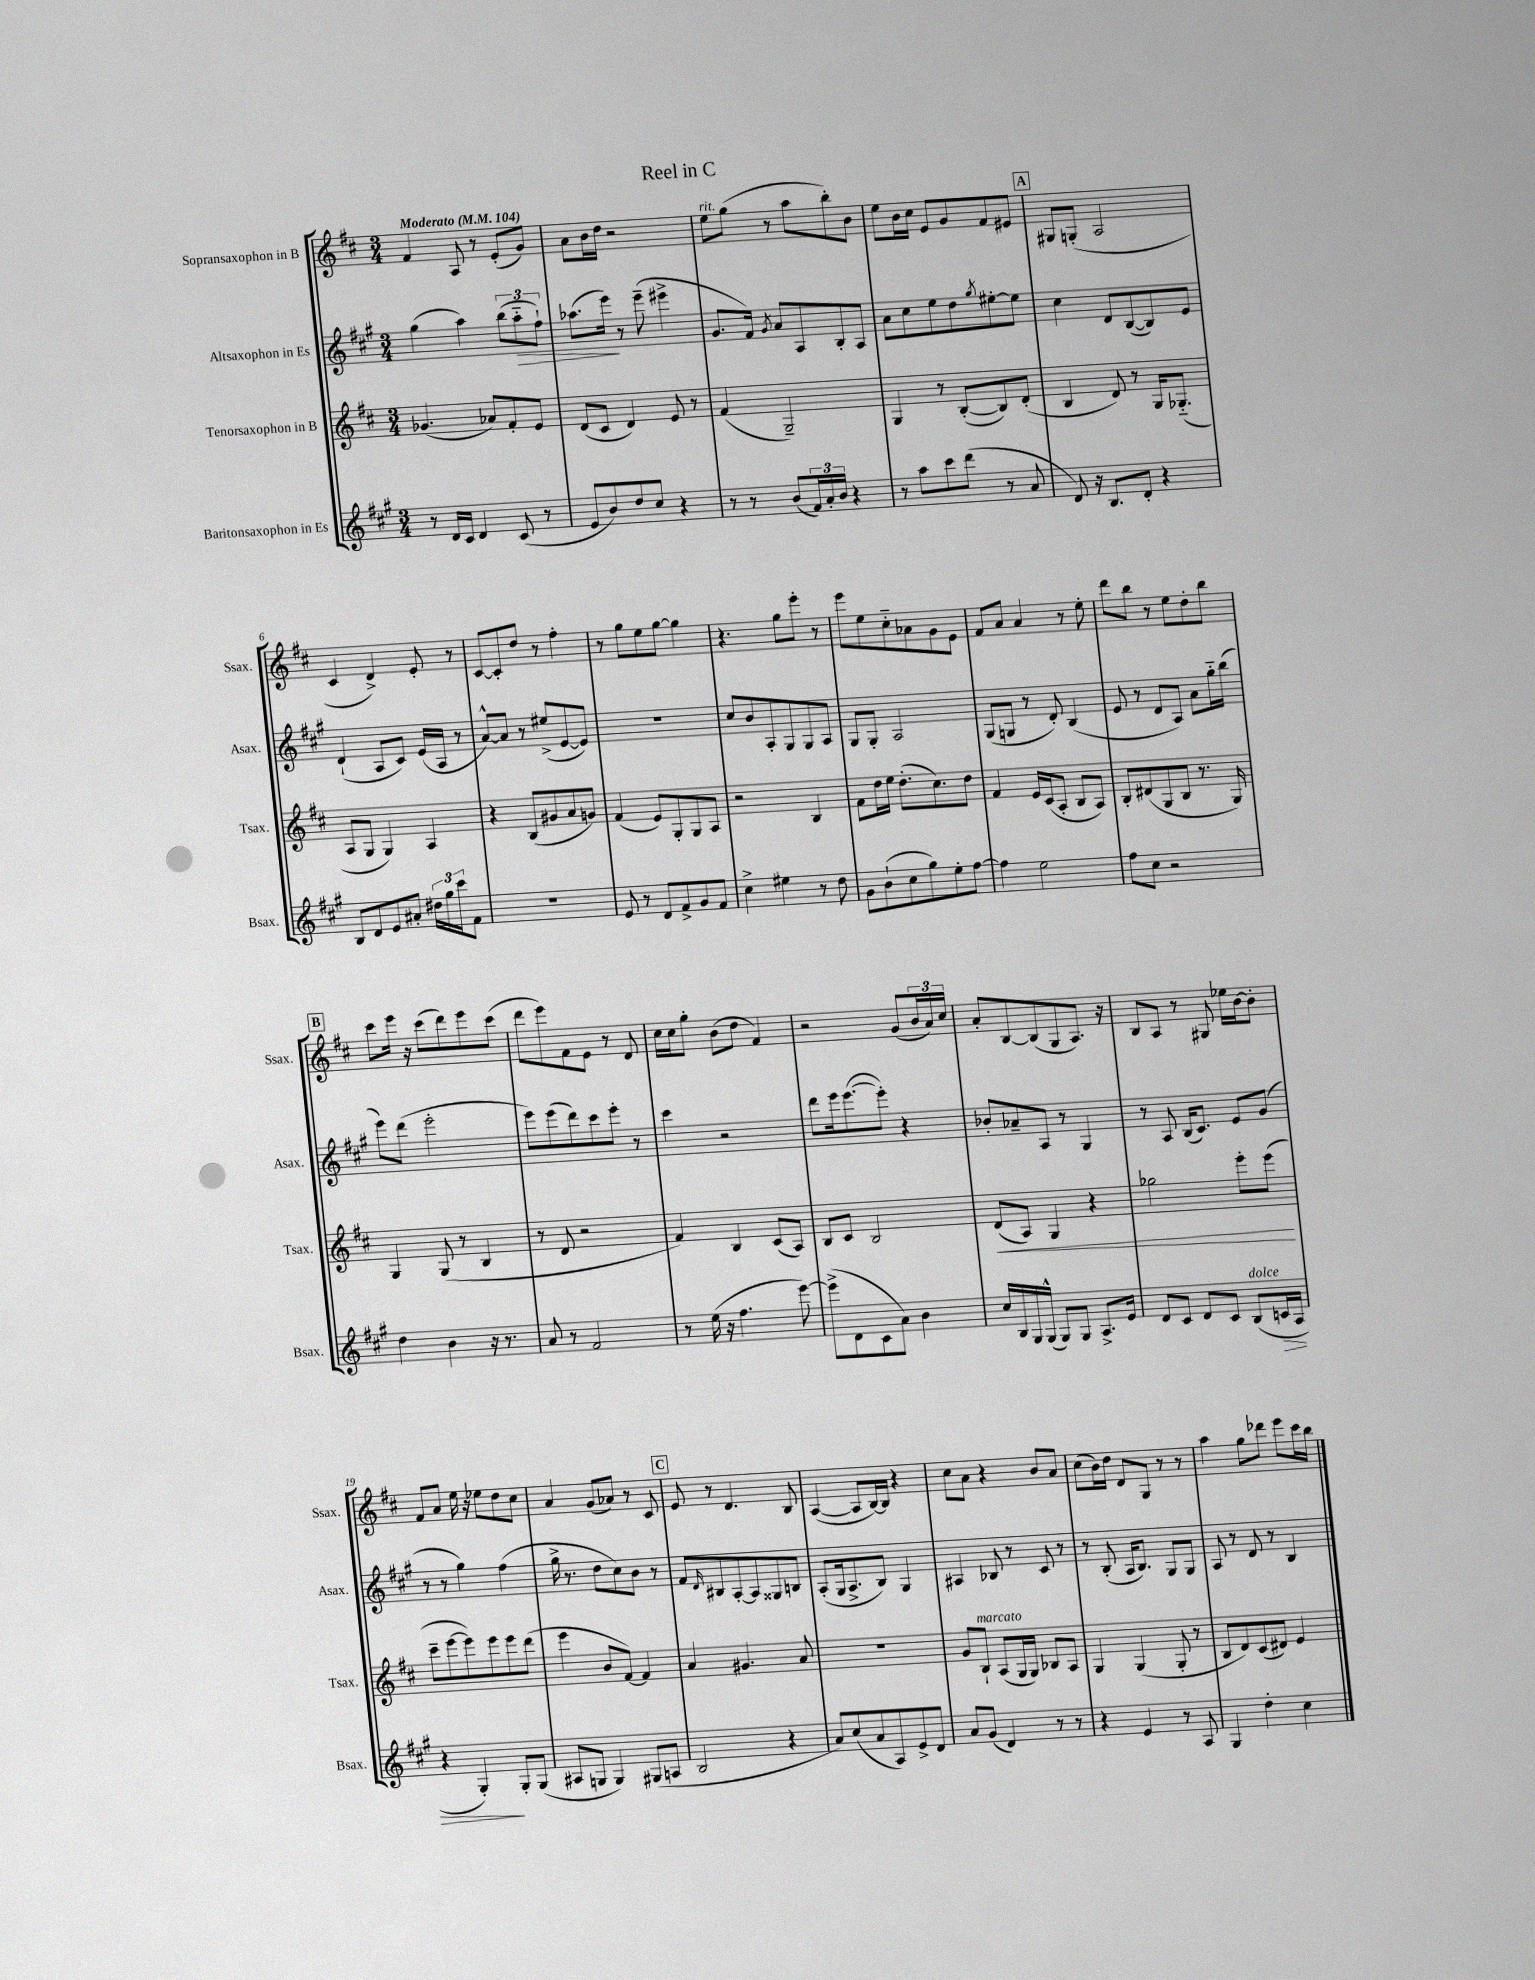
\header { title = "Reel in C" }
<<
\new StaffGroup <<
\new Staff = "s0" \with { instrumentName = "Sopransaxophon in B" shortInstrumentName = "Ssax." } {
    \clef treble \key d \major \numericTimeSignature \time 3/4 \tempo "Moderato" 4 = 104
    fis'4 a8 r8 e'8-.( g'8) |
    a'8 b'16 d''16 r2 |
    e''8^\markup { \italic "rit." } g''8( r8 a''8 b''8-.) b'8 |
    e''8 b'16 cis''16 e'8 g'8 fis'8 eis'8 |
    \mark \markup { \box "A" } gis8 g8-.( a2 |
    cis'4 d'4->) e'8-. r8 |
    cis'8~ cis'8-. d''8 r8 fis''4-. |
    r8 g''8 e''8 g''8~ g''4 |
    r4. g''8 e'''8-. r8 |
    e'''8 e''8 cis''8-_ aes'8 g'8 e'8 |
    fis'8 a'8 a'4 r8 e''8-. |
    d'''8 b''8 r8 e''8 d''8-. b''8 |
    \mark \markup { \box "B" } cis'''8 e'''16 r16 cis'''8( d'''8) e'''8 cis'''8( |
    d'''8 e'''8) fis'8 e'8 r8 d'8 |
    cis''16 cis''16 g''8-. b'8( d''8 fis'4) |
    r2 g'8( \tuplet 3/2 { b'16 a'16) cis''16 } |
    a'8-. b8~ b8( g8 a8.) r16 |
    b8 a8 r8 gis8 ees''16 b'16~ b'8-. |
    fis'8 a'8 e''16 r16 ees''8 d''8 cis''8 |
    a'4 g'8( aes'8) r8 cis'8 |
    \mark \markup { \box "C" } e'8 r8 d'4. b8 |
    a4~( a8 b16~) b16 r4 |
    cis''8 a'8 r4 b'8 a'8 |
    cis''8( b'16) d''16 d'8 g8 r8 r8 |
    a''4 g''8 des'''8 e'''8 cis'''16 b''16 \bar "|." |
}
\new Staff = "s1" \with { instrumentName = "Altsaxophon in Es" shortInstrumentName = "Asax." } {
    \clef treble \key a \major \numericTimeSignature \time 3/4
    gis''4( a''4) \tuplet 3/2 { b''8( a''8-_\> fis''8-!) } |
    aes''8.( e'''16\!) r8 e'''8--( eis'''4-> |
    gis'8. fis'16) \acciaccatura { gis'8 } a'8 a8 b8-. a8 |
    a'8 cis''8 e''8 d''8 \acciaccatura { gis''8 } eis''8~-. eis''8 |
    \mark \markup { \box "A" } cis''4 d'8 b8~( b8) e'8 |
    d'4-!( a8 cis'8) e'16( a16 r8 |
    a'8~-^) a'8 r8 eis''8->( e'8~ e'8) |
    R2. |
    cis''8 b'8 a8-. gis8 gis8 a8 |
    gis8 gis8-. a2 |
    gis8( g8 r8 d'8-.) b4( |
    e'8 r8 d'8 a8) a'8 gis''16-_ b''16( |
    \mark \markup { \box "B" } e'''8) d'''8( e'''2-. |
    e'''8) e'''8( d'''8) cis'''8 e'''8-. r8 |
    cis'''4 r2 |
    d'''8 e'''16 e'''8.~( e'''8-.) r4 |
    bes'8-. aes'8-- a8 r8 gis4 |
    r8 a8 b16( cis'8.) e'8 gis'8( |
    r8 r8 gis''4) fis''4( |
    gis''16-> r8. d''8 cis''8) b'8 r8 |
    \mark \markup { \box "C" } fis'8 \grace { d'16 } bis8 a8~-. a8 gisis8 b8 |
    a8-.( gis16 a8.-> b8) gis4 |
    ais4 bes8 r8 cis'8 r8 |
    r8 b8-.( a16 b8.) gis8 gis8 |
    a8 r8 d'8 r8 b4 \bar "|." |
}
\new Staff = "s2" \with { instrumentName = "Tenorsaxophon in B" shortInstrumentName = "Tsax." } {
    \clef treble \key d \major \numericTimeSignature \time 3/4
    ges'4.( aes'8) fis'8-. e'8 |
    d'8( cis'8 d'4) e'8 r8 |
    fis'4( g2--) |
    g4 r8 b8~-.( b8) d'8-.( |
    \mark \markup { \box "A" } b4 d'8) r8 g16 ges8.-_( |
    a8 g8 g4) a4 |
    r4 b8( gis'8 a'8 g'8) |
    fis'4( e'8) g8-. g8 a8 |
    r2 b4 |
    fis'8 d''16 e''16 d''8.-.( cis''8.) d''8 |
    fis'4 e'16 cis'16( a8-. b8 a8) |
    b8-. dis'8( g8 b8 r8. g16) |
    \mark \markup { \box "B" } g4 g8( r8 b4 |
    r8 d'8 r2 |
    fis'4) b4 cis'8( a8) |
    b8 cis'8 b2 |
    d'8\<( a8) g4 r4 |
    ges''2 e'''8-. e'''8\!( |
    cis'''8-- e'''8~ e'''8) e'''8 e'''8 d'''8( |
    e'''4 b'8 fis'8~) fis'4 |
    \mark \markup { \box "C" } a'4 gis'4. a'8 |
    R2. |
    g'8 b8-!^\markup { \italic "marcato" } a8( g16 g16) bes8 a8 |
    g4 g4( g8-. r8 |
    b8 d'8) cis'8( dis'8) e'4 \bar "|." |
}
\new Staff = "s3" \with { instrumentName = "Baritonsaxophon in Es" shortInstrumentName = "Bsax." } {
    \clef treble \key a \major \numericTimeSignature \time 3/4
    r8 d'16 cis'16 d'4 cis'8( r8 |
    e'8 b'8) d''8 cis''8 r4 |
    r8 r8 b'8( \tuplet 3/2 { fis'16) a'16-. b'16 } r4 |
    r8 a''8 cis'''8 d'''8( r8 a'8 |
    \mark \markup { \box "A" } d'8) r16 b8. d'8-. r4 |
    b8 d'8 e'8 ais'8-. \tuplet 3/2 { dis''16 gis''16 cis'''16 } fis'8 |
    R2. |
    e'8 r8 d'8 fis'8-> gis'8 fis'8 |
    cis''4-> eis''4 r8 d''8 |
    gis'8 b'8-!( cis''8 gis''8) e''8-. fis''8~ |
    fis''4 e''2 |
    fis''8 cis''8 r2 |
    \mark \markup { \box "B" } d''4 b'4 r16 r8. |
    a'8 r8 fis'2 |
    r8 e''16( r16 fis''4. e'''8~) |
    e'''8->( d'8 cis'8 a'8) b'4 |
    cis''16 b16 gis16 gis16-^( gis8) gis8 a8.-> e'16 |
    d'8 cis'8 d'8 cis'8 b8^\markup { \italic "dolce" }( c'16\> a16 |
    r4 gis4-.\!) gis8-. gis8( |
    ais8 g8 g4) gis8( a8 |
    \mark \markup { \box "C" } b2 r4 |
    a'8) cis''8( a'8 a8) e'8-> d'8 |
    a'8 gis'8( d'4) r8 r8 |
    r4 e'4 r8 a8 |
    gis4 d''4-. cis''4 \bar "|." |
}
>>
>>
